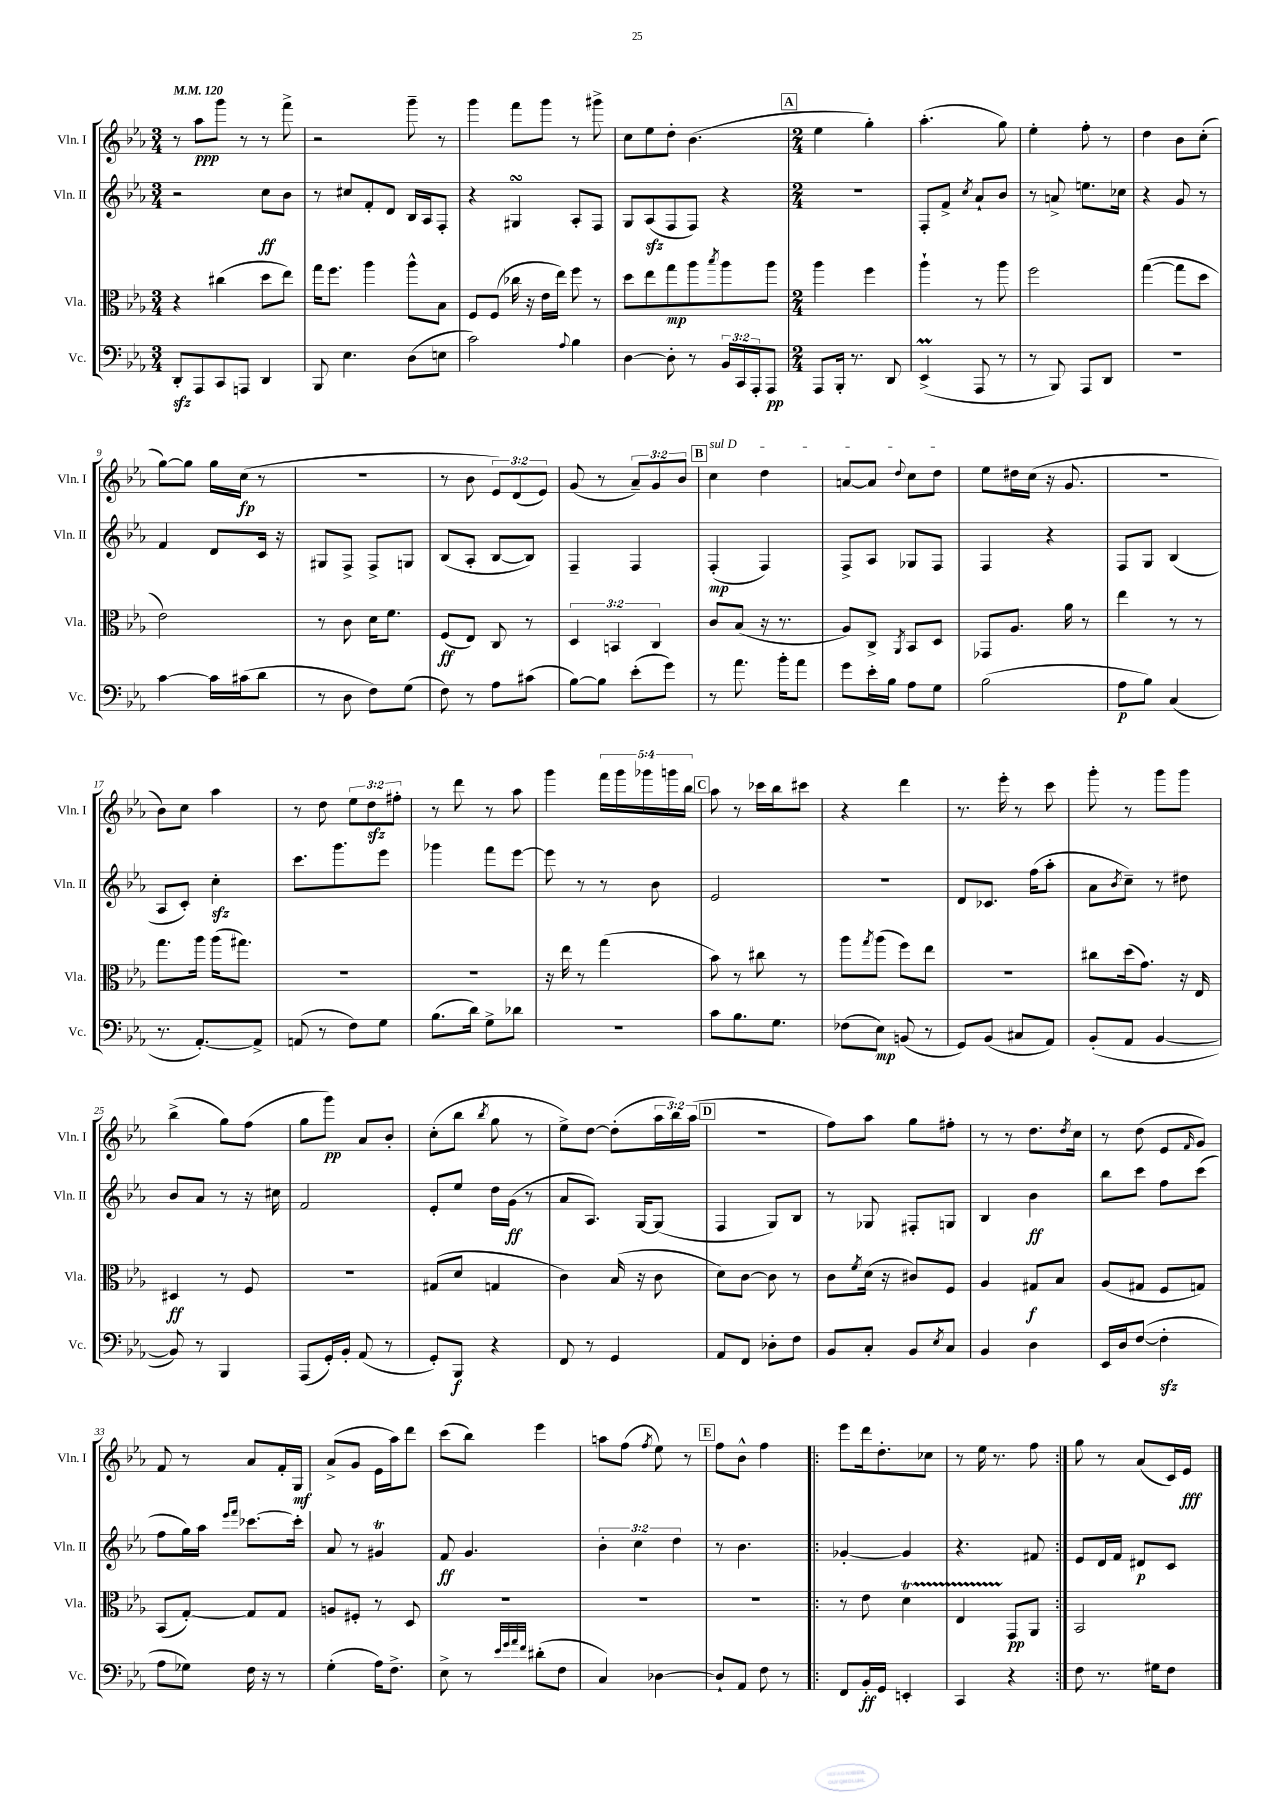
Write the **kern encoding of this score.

**kern	**kern	**kern	**kern
*staff4	*staff3	*staff2	*staff1
*clefF4	*clefC3	*clefG2	*clefG2
*k[b-e-a-]	*k[b-e-a-]	*k[b-e-a-]	*k[b-e-a-]
*M3/4	*M3/4	*M3/4	*M3/4
*MM120	*MM120	*MM120	*MM120
8DD'	4r	2r	8r
8AAA-	.	.	8aa-
8CC	(4cc#	.	8ggg
8AAA	.	.	8r
4DD	8dd	8cc	8r
.	8ee-)	8b-	8fff^
=	=	=	=
8BBB-	16gg	8r	2r
.	8.ff	.	.
4.E-	.	8cc#	.
.	4aa-	8f'	.
.	.	8d	.
(8D	8aa-^^	16B-	8ggg~
.	.	16A-	.
8E	8B-	8F'	8r
=	=	=	=
2c)	8F	4r	4ggg
.	(8F	.	.
.	16cc-	4G#	8fff
.	16r	.	.
.	16e-	.	8ggg
.	16ee-)	.	.
8qqA-	.	.	.
4B-	8ff	8A-'	8r
.	8r	8F	8ggg#^
=	=	=	=
[4D	8dd	8G	8cc
.	8ee-	(8A-	8ee-
8D']	8gg	8F	8dd'
8r	8aa-	8F)	(4.b-
.	8qbb-	.	.
24BB-	8aa-	4r	.
24CC	.	.	.
24AAA-'	.	.	.
8AAA-	8aa-	.	.
=	=	=	=
*M2/4	*M2/4	*M2/4	*M2/4
8AAA-	4aa-	2r	4ee-
16BBB-'	.	.	.
8.r	.	.	.
.	4ff	.	4gg')
8DD	.	.	.
=	=	=	=
(4EE-^	4aa-`	8F'	(4.aa-'
.	.	8f^	.
.	.	8qcc	.
8AAA-	8r	8a-`	.
8r	8aa-	8b-	8gg)
=	=	=	=
8r	2ff	8r	4ee-'
8BBB-)	.	8a^	.
8AAA-	.	8.ee	8ff'
8DD	.	.	8r
.	.	16cc-	.
=	=	=	=
2r	([4gg	4r	4dd
.	8gg]	8g	8b-
.	8dd	8r	(8cc'
=	=	=	=
[4c	2e-)	4f	[8gg)
.	.	.	8gg]
16c]	.	8d	16gg
(16c#	.	.	(16cc
8d	.	16c	8r
.	.	16r	.
=	=	=	=
8r	8r	8G#	2r
8D	8c	8F^	.
8F)	16d	8F^	.
.	8.f	.	.
(8G	.	8G	.
=	=	=	=
8F)	(8F	(8B-	8r
8r	8E-)	8A-'	8b-
8A-	8C	[8B-	12e-)
.	.	.	(12d
(8c#	8r	8B-])	.
.	.	.	12e-)
=	=	=	=
[8B-)	6D	4F~	(8g
8B-]	.	.	8r
.	6BB	.	.
(8e-'	.	4F	12a-~)
.	6C	.	12g
8g)	.	.	.
.	.	.	12b-
=	=	=	=
8r	8c	(4F'	4cc
8.a-	(8B-	.	.
.	16r	4F)	4dd
16b-'	8.r	.	.
8a-	.	.	.
=	=	=	=
8g	8A-)	8F^	[8a
16e-'	8C^	8A-	8a]
16B-	.	.	.
.	8qAA-	.	8qqdd
8A-	8BB-	8G-	8cc
8G	8D	8F	8dd
=	=	=	=
(2B-	8GG-	4F	8ee-
.	8.A-	.	16dd#
.	.	.	(16cc
.	.	4r	16r
.	16a-	.	8.g
.	8r	.	.
=	=	=	=
8A-	4ee-	8F	2r
8B-)	.	8G	.
(4C	8r	(4B-	.
.	8r	.	.
=	=	=	=
8.r	8.gg	8A-	8b-)
.	.	8c')	8cc
[8.AA-')	16aa-	.	.
.	(16aa-	4cc'	4aa-
.	8.gg#)	.	.
8AA-^]	.	.	.
=	=	=	=
(8AA	2r	8.ccc	8r
8r	.	.	8dd
.	.	8.ggg	.
8F)	.	.	12ee-
.	.	.	12dd
8G	.	8eee-	.
.	.	.	12ff#'
=	=	=	=
(8.B-	2r	4ggg-	8r
.	.	.	8ddd
16d)	.	.	.
8G^	.	8fff	8r
8d-	.	[8eee-	8aa-
=	=	=	=
2r	16r	8eee-]	4ggg
.	16ee-	.	.
.	8r	8r	.
.	(4gg	8r	20fff
.	.	.	20ggg
.	.	.	20ggg-
.	.	8b-	.
.	.	.	20ggg
.	.	.	20bb-
=	=	=	=
8c	8b-)	2e-	8aa-
8.B-	8r	.	8r
.	8cc#	.	16ccc-
8.G	.	.	16bb-
.	8r	.	8ccc#
=	=	=	=
(8F-	8aa-	2r	4r
.	8qgg	.	.
8E-)	(8aa-	.	.
(8BB	8ff)	.	4ddd
8r	8ee-	.	.
=	=	=	=
8GG)	2r	8d	8.r
(8BB-	.	8.c-	.
.	.	.	16eee-'
8C#	.	.	8r
.	.	(16ff	.
8AA-)	.	8aa-'	8ccc
=	=	=	=
(8BB-'	8cc#	8a-	8ggg'
.	.	8qb-	.
8AA-	(16dd	8cc~)	8r
.	8.g)	.	.
[4BB-	.	8r	8ggg
.	16r	8dd#	8ggg
.	16E-	.	.
=	=	=	=
8BB-])	4D#	8b-	(4bb-^
8r	.	8a-	.
4BBB-	8r	8r	8gg)
.	8F	16r	(8ff
.	.	16cc#	.
=	=	=	=
(8AAA-	2r	2f	8gg
16GG')	.	.	8ggg)
16BB-'	.	.	.
(8AA-	.	.	8a-
8r	.	.	8b-'
=	=	=	=
8GG')	(8G#	8e-'	(8cc'
8BBB-	8d	8ee-	8bb-
.	.	.	8qbb-
4r	4G	16dd	8gg
.	.	(16g	.
.	.	8r	8r
=	=	=	=
8FF	4c)	8a-	8ee-^)
8r	.	8.A-)	[8dd
4GG	(16B-	.	(8dd']
.	16r	[16G	.
.	8c	(8G]	24aa-
.	.	.	24bb-)
.	.	.	(24aa-
=	=	=	=
8AA-	8d)	4F	2r
8FF	[8c	.	.
8D-'	8c]	8G)	.
8F	8r	8B-	.
=	=	=	=
8BB-	8c	8r	8ff)
.	8qf	.	.
8C'	(16d	8G-	8aa-
.	16r	.	.
8BB-	8c#)	8F#'	8gg
8qE-	.	.	.
8C	8F	8G	8ff#'
=	=	=	=
4BB-	4A-	4B-	8r
.	.	.	8r
4D	8G#	4b-	8.dd
.	8B-	.	.
.	.	.	8qdd
.	.	.	16cc
=	=	=	=
16EE-	(8A-	8bb-	8r
16D	.	.	.
([8F	8G#	8ccc	(8dd
4F']	8F	8ff	8e-
.	.	.	16qqf
.	8G)	(8ccc	8g)
=	=	=	=
8A-	(8BB-	8ff	8f
8G-)	[8G')	16gg)	8r
.	.	16aa-	.
.	.	16qqeee-	.
.	.	16qqfff	.
16F	8G]	[8.ccc-	8a-
16r	.	.	.
8r	8G	.	16f'
.	.	16ccc-']	16G
=	=	=	=
(4G'	8A	8a-	(8a-^
.	8F#'	8r	8g
16A-)	8r	4g#	16e-
8.F^	.	.	16aa-)
.	8D	.	8ddd
=	=	=	=
8E-^	2r	8f	(8ccc
8r	.	4.g	8bb-)
32qqe-	.	.	.
32qqg	.	.	.
32qqa-	.	.	.
32qqf	.	.	.
(8d#'	.	.	4eee-
8F	.	.	.
=	=	=	=
4C)	2r	6b-'	8aa
.	.	.	(8ff
.	.	6cc	.
.	.	.	8qff
[4D-	.	.	8ee-)
.	.	6dd	.
.	.	.	8r
=	=	=	=
8D-`]	2r	8r	8ff
8AA-	.	4.b-	8b-^^
8F	.	.	4ff
8r	.	.	.
=!|:	=!|:	=!|:	=!|:
8FF	8r	[4g-'	8eee-
16BB-'	8e-	.	16ddd
16GG	.	.	8.dd'
4EE'	4d	4g-]	.
.	.	.	8cc-
=	=	=	=
4CC	4E-	4.r	8r
.	.	.	16ee-
.	.	.	8.r
4r	8GG	.	.
.	8AA-	8f#	8ff
=:|!	=:|!	=:|!	=:|!
8F	2BB-	8e-	8gg
8.r	.	16d	8r
.	.	16f	.
.	.	8d#	(8a-
16G#	.	.	.
8F	.	8c	16c)
.	.	.	16e-
==	==	==	==
*-	*-	*-	*-
